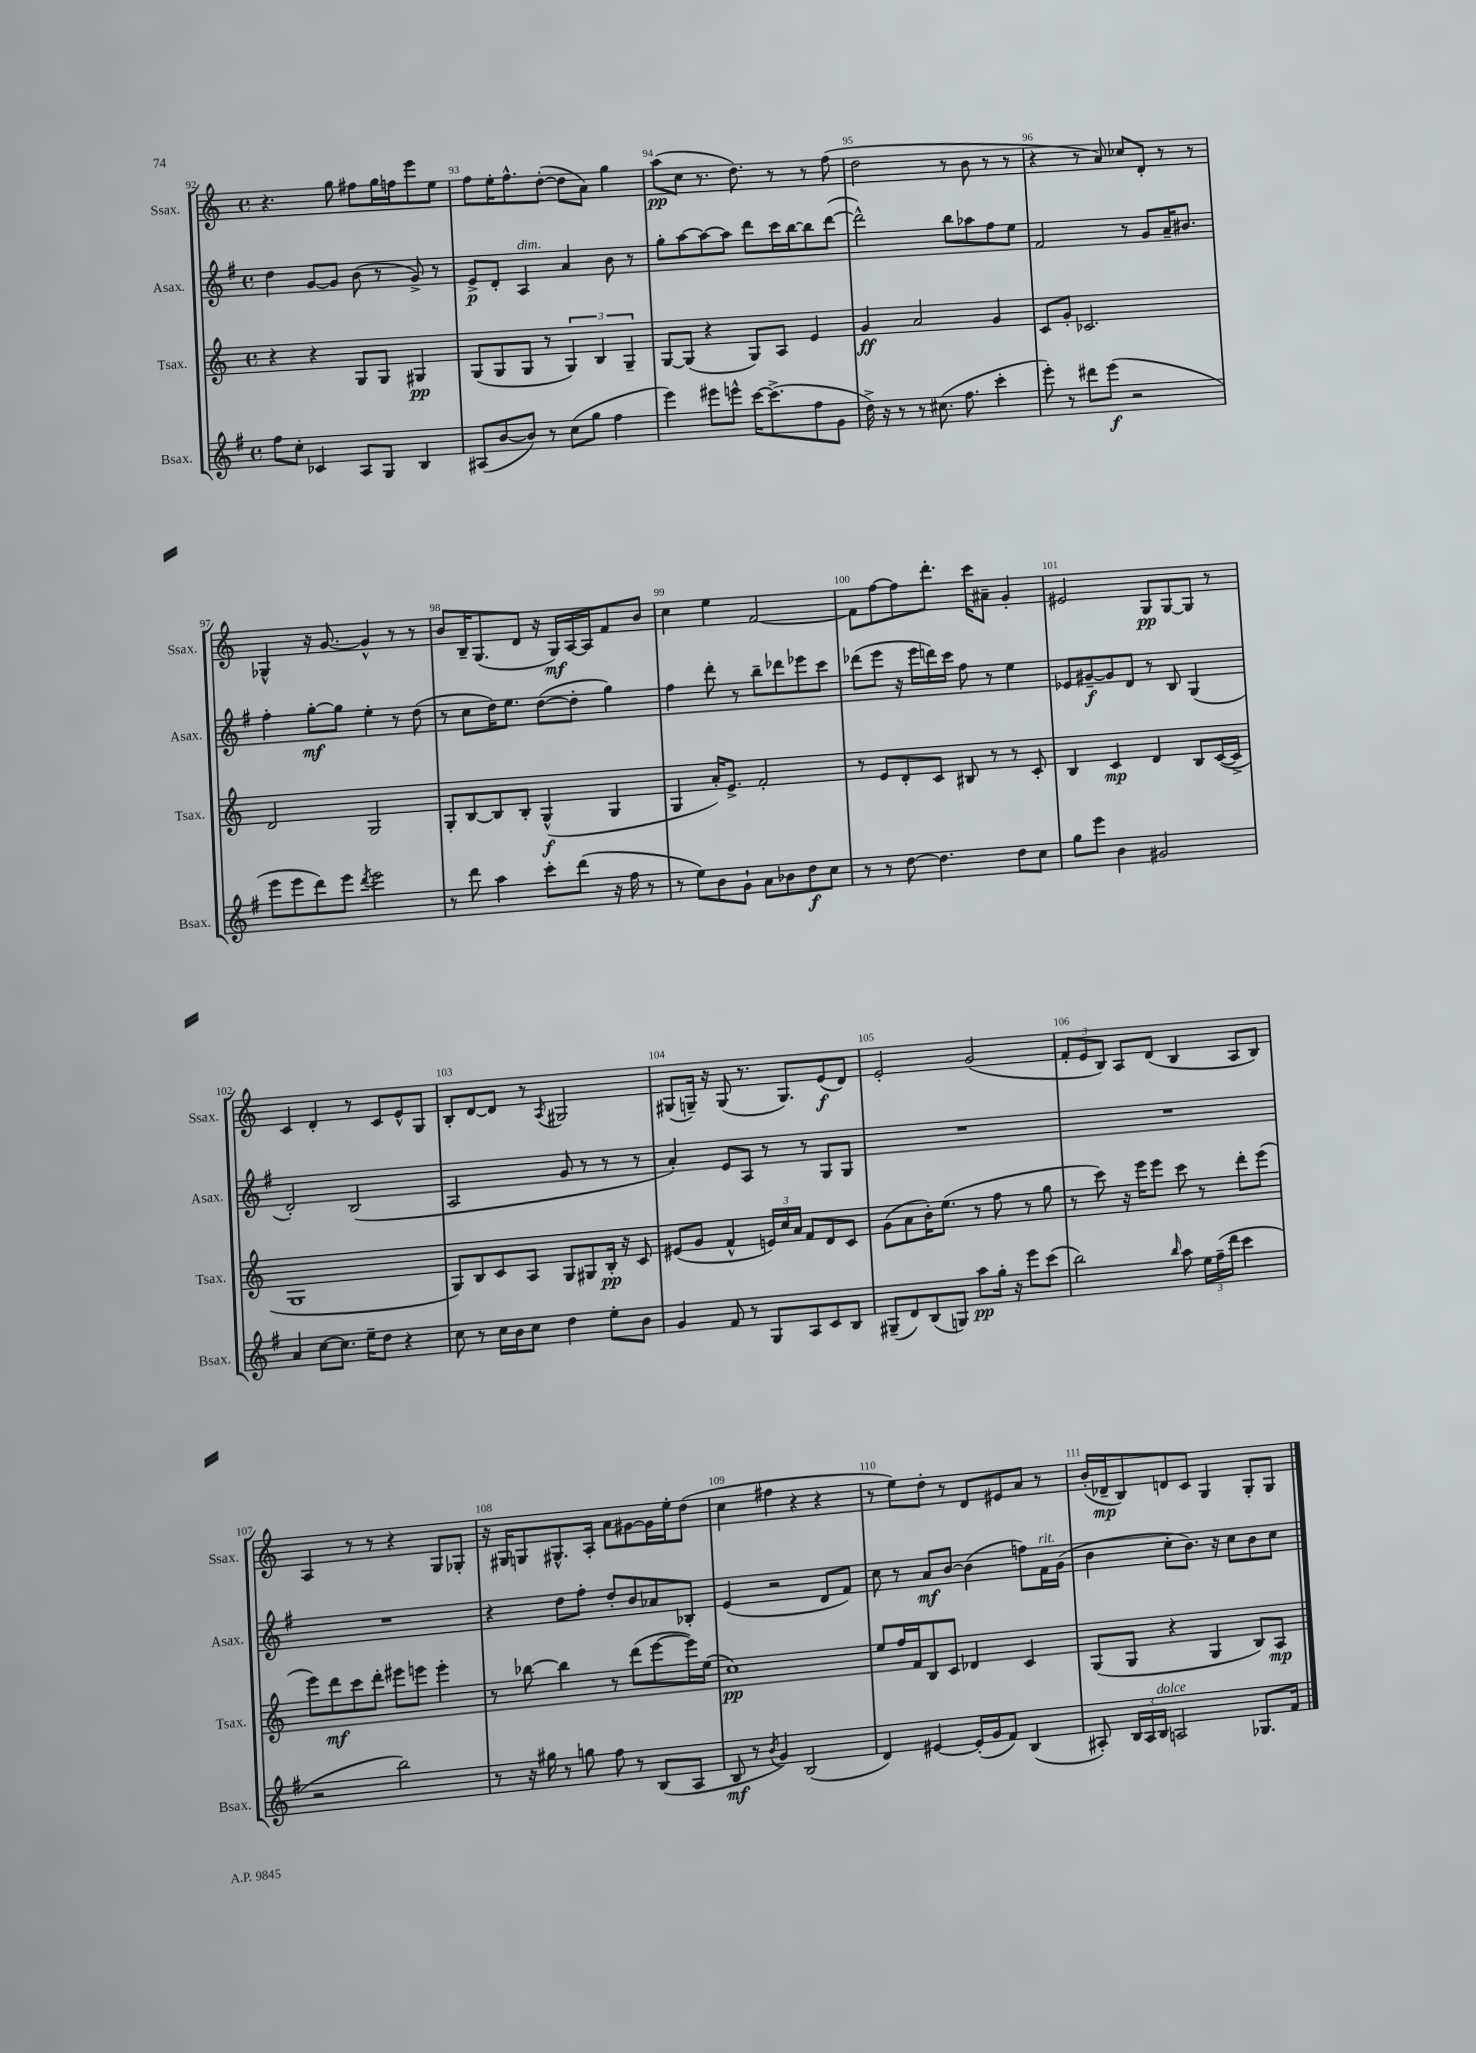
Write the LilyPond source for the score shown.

<<
\new StaffGroup <<
\new Staff = "s0" \with { instrumentName = "Ssax." shortInstrumentName = "Ssax." } {
    \clef treble \key c \major \defaultTimeSignature \time 4/4
    \autoBeamOff r4. g''8 fis''8[ g''16 f''16 e'''8 e''8] |
    f''8[ e''16-. f''8.-^ d''8]~-.( d''8[ a'8]) g''4 |
    a''8[\pp( c''8] r8. d''8.) r8 r8 f''8( |
    d''2 r8 b'8 r8 r8 |
    r4 r8 a'8) ces''8[ d'8]-. r8 r8 |
    ges4-^ r16 g'8.~ g'4-^ r8 r8 |
    b'8[ b16-- g8.( d'8] r16 g16[\mf) a16~ a16 f'8 b'8] |
    c''4 e''4 f'2~ |
    f'8[ f''8~ f''8 d'''8.]-. c'''16[ ais'8]-- g'4-. |
    eis'2 g8[\pp g8~ g8] r8 |
    c'4 d'4-. r8 c'8[ e'8-^ g8] |
    b8[-. d'8~ d'8] r8 \acciaccatura { a8 } gis2 |
    gis8[( g16]--) r16 g8( r8. g8.[) e'8\f( d'8]) |
    e'2-. g'2( |
    \tuplet 3/2 { f'8[-. e'8 b8]) } a8[ d'8]( b4 a8[ b8]) |
    a4 r8 r8 r4 g8[ ges8]-. |
    r16 gis16[ g8 gis8.-^ a16]-. a'8[ gis'8~ gis'16 e''16-. d''8]( |
    c''4 fis''4 r4 r4 |
    r8 e''8[) d''8]-. r8 d'8[ eis'8 a'8] r8 |
    b'16[-.( des'16--\mp b8) d'8 c'8] g4 g8[-. g8] \bar "|." |
}
\new Staff = "s1" \with { instrumentName = "Asax." shortInstrumentName = "Asax." } {
    \clef treble \key g \major \defaultTimeSignature \time 4/4
    \autoBeamOff d''4 g'8[~ g'8] b'8( r8 g'8->) r8 |
    e'8[->\p d'8]-. a4^\markup { \italic "dim." } a'4 b'8 r8 |
    g''8[-. a''8~ a''8~ a''8] d'''8[ c'''16 b''16~ b''8 d'''8]~( |
    d'''2-^) b''8[ aes''8 fis''8 e''8] |
    fis'2 r8 g'8[ a'16-- bis'8.] |
    fis''4-. g''8[~-.\mf g''8] e''4-. r8 d''8( |
    r8 c''8[ d''16) e''8.] d''8[~( d''8]-. g''4) |
    fis''4 d'''8-. r8 b''8[-- des'''8 ees'''8 c'''8] |
    des'''8[( e'''8] r16 e'''16[ d'''16) c'''16] fis''8 r8 e''4 |
    ees'8[ gis'8~--\f gis'8 d'8] r8 b8 g4( |
    d'2-.) b2( |
    a2 g'8 r8 r8 r8 |
    a'4-.) e'8[ a8] r8 r8 g8[ g8] |
    R1 |
    R1 |
    R1 |
    r4 d''8[ fis''8]-. d''8[-. b'8 aes'8 bes8]-. |
    e'4( r2 d'8[ fis'8]) |
    c''8 r8 a'8[\mf b'8]~ b'4( f''8[) fis'16^\markup { \italic "rit." } g'16]( |
    b'4 c''8[-. b'8.]) r16 c''8[ b'8 c''8] \bar "|." |
}
\new Staff = "s2" \with { instrumentName = "Tsax." shortInstrumentName = "Tsax." } {
    \clef treble \key c \major \defaultTimeSignature \time 4/4
    \autoBeamOff r4 r4 g8[ g8] gis4\pp |
    g8[( g8 g8] r8 \tuplet 3/2 { g4) b4 g4-- } |
    g8[~ g8]( r4 g8[) a8] e'4 |
    g'4\ff a'2 g'4 |
    c'8[ g'8]-. ces'2. |
    d'2 g2 |
    g8[-. b8~ b8 b8]-. g4-^\f( g4 |
    g4 a'16[-.) e'8.]-> f'2-. |
    r8 e'8[ d'8-. c'8] bis8 r8 r8 c'8-. |
    b4 c'4\mp d'4 b8[ c'16~( c'16]-> |
    g1 |
    g8[) b8 c'8 a8] g8[ gis8 b16]-.\pp r16 c'8 |
    eis'8[( g'8] f'4-^ \tuplet 3/2 { e'16[) c''16 a'16] } f'8[ d'8 c'8] |
    g'8[( a'8 b'16-.) e''8.]( r8 f''8 r8 g''8 |
    r8 c'''8) r16 e'''16[ e'''8] c'''8 r8 d'''8[-. e'''8]( |
    e'''8[) d'''8\mf c'''8 d'''8]-. eis'''8[ e'''8] e'''4-. |
    r8 bes''8~ bes''4 r8 d'''8[( e'''8~ e'''16) e''16]( |
    c''1\pp) |
    e''8[ f''16 f'16 b8 c'8] des'4 c'4 |
    g8[( g8] r4 g4 b8[) a8]\mp \bar "|." |
}
\new Staff = "s3" \with { instrumentName = "Bsax." shortInstrumentName = "Bsax." } {
    \clef treble \key g \major \defaultTimeSignature \time 4/4
    \autoBeamOff fis''8[ c''8]-. ces'4 a8[ g8] b4 |
    ais8[( b'8~ b'8]) r8 c''8[( g''8] fis''4 |
    e'''4) eis'''8[ e'''8]-^ c'''16[~ c'''8.->( fis''8 g'8] |
    d''16->) r16 r8 r8 cis''8.( fis''8. c'''4-. |
    e'''8-.) r8 dis'''8[ e'''8]\f( r2 |
    e'''8[ e'''8 d'''8) e'''8] \acciaccatura { d'''8 } e'''2 |
    r8 d'''8 a''4 c'''8[-. d'''8]( r16 fis''16 r8 |
    r8 e''8[) b'8 g'8]-! a'8[ bes'8 d''8\f c''8] |
    r8 r8 d''8~ d''4. d''8[ c''8] |
    g''8[ e'''8] b'4 gis'2 |
    a'4 c''8[~ c''8.] e''16[-- d''8] r4 |
    c''8 r8 c''16[ b'16 c''8] d''4 e''8[-. b'8] |
    g'4 fis'8 r8 g8[ a8 c'8 b8] |
    gis8[--( d'8) b8( g8]) a''8[\pp g''16]-. r16 e'''8[ c'''8]( |
    b''2) \grace { b''16 } a''8 \tuplet 3/2 { e''16[ fis''16--( d'''16] } c'''4 |
    r2 b''2) |
    r8 r16 gis''16 r8 g''8 fis''8 r8 b8[( a8] |
    b8\mf r8 \acciaccatura { b'8 } g'4) b2( |
    d'4) eis'4~ eis'16[-.( g'16 fis'8]) b4( |
    ais8-.) \tuplet 3/2 { b16[ ais16 b16]^\markup { \italic "dolce" } } a2 ges8.[ fis'16] \bar "|." |
}
>>
>>
\layout { \context { \Score currentBarNumber = #92 \override BarNumber.break-visibility = ##(#f #t #t) barNumberVisibility = #all-bar-numbers-visible } }
